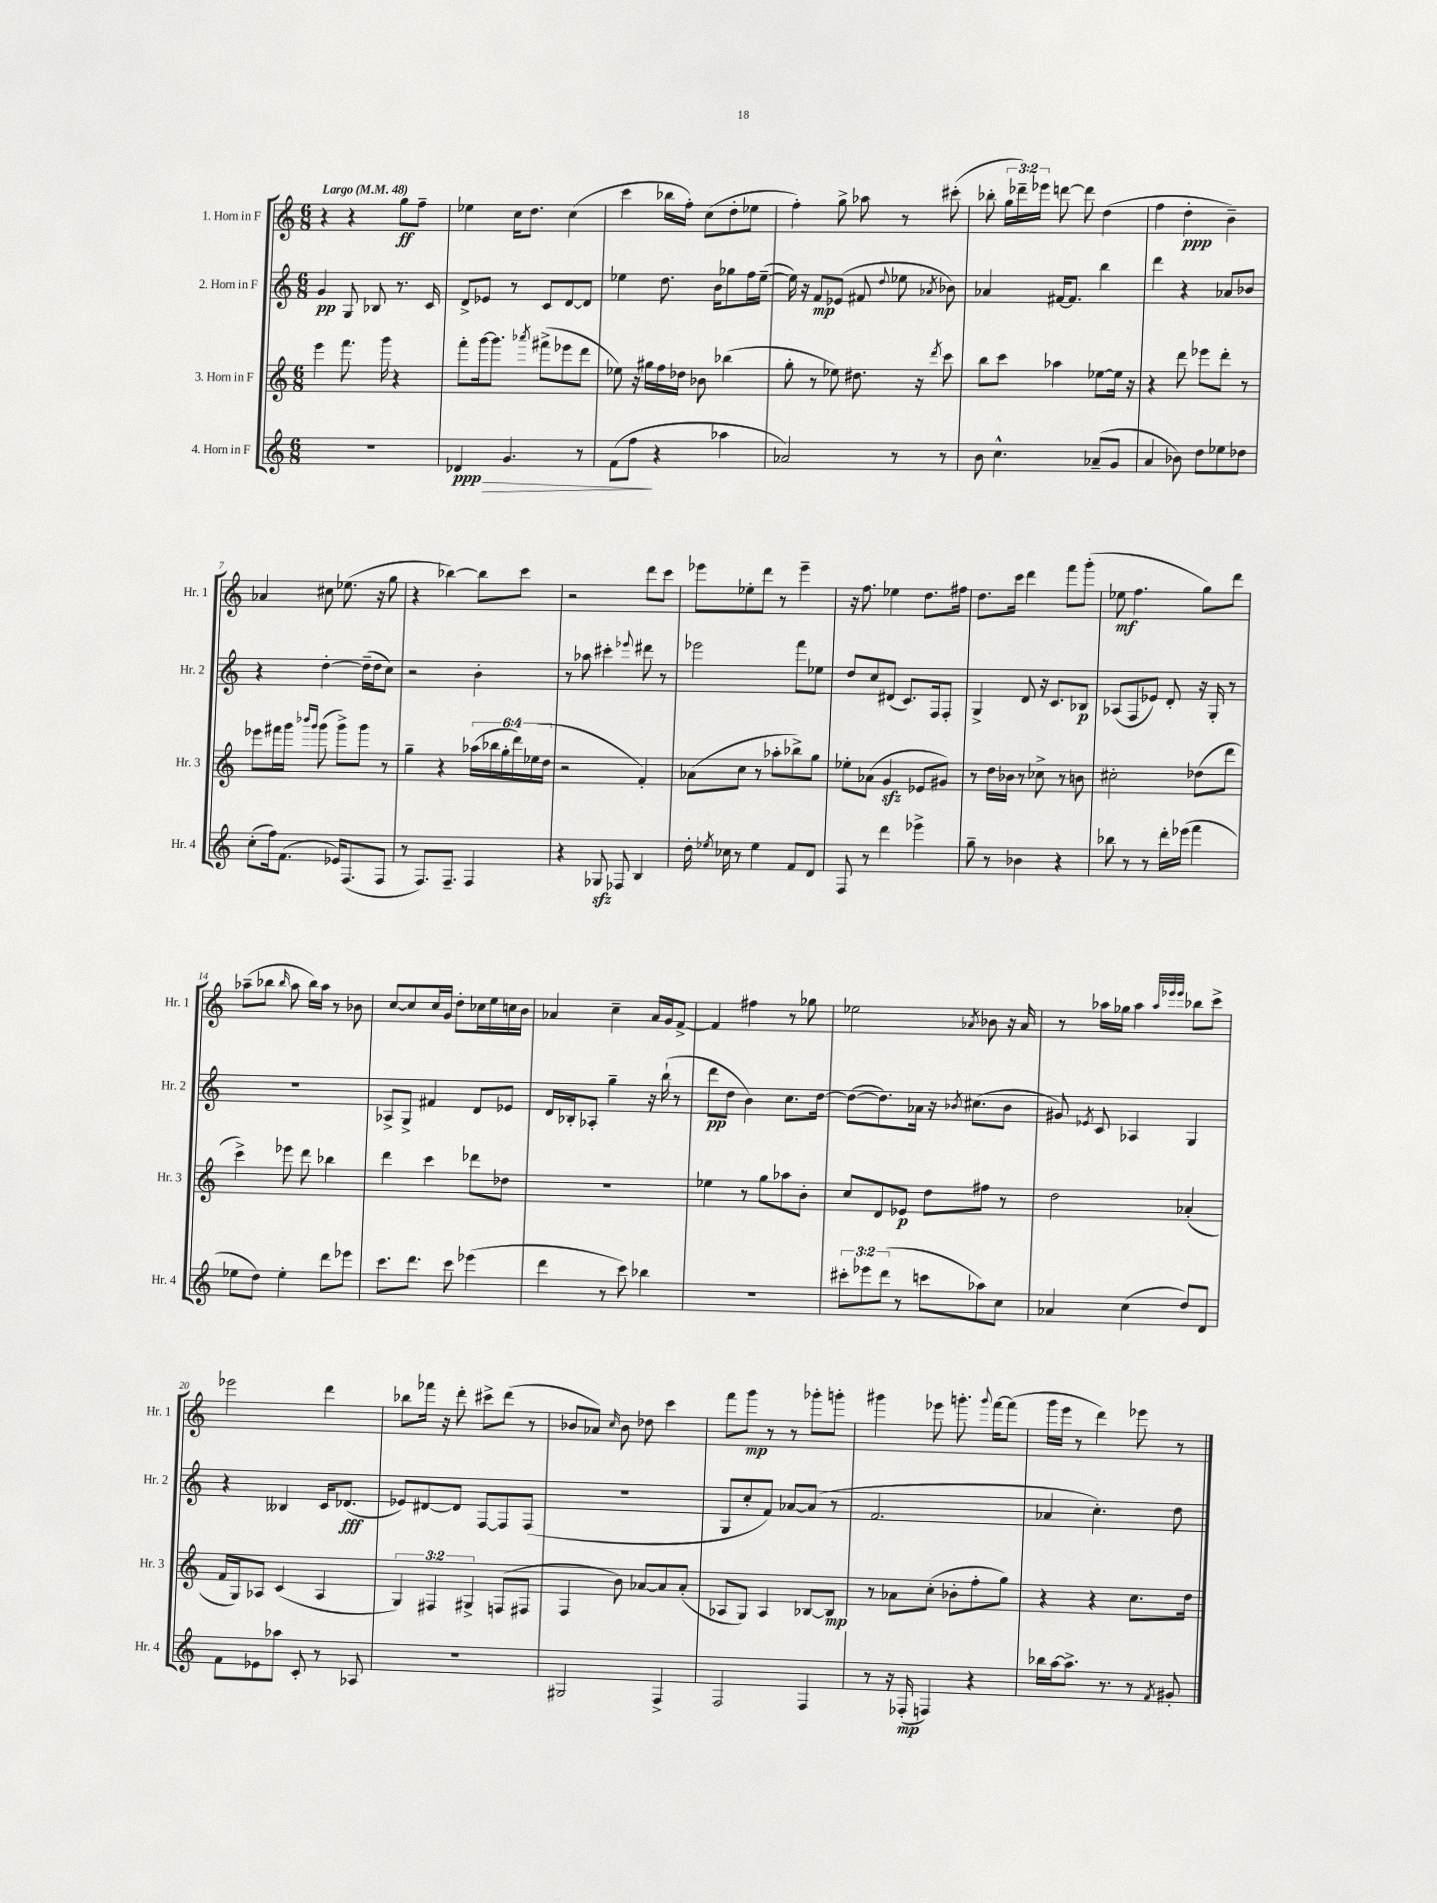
<<
\new StaffGroup <<
\new Staff = "s0" \with { instrumentName = "1. Horn in F" shortInstrumentName = "Hr. 1" } {
    \clef treble \key c \major \numericTimeSignature \time 6/8 \override Staff.TupletNumber.text = #tuplet-number::calc-fraction-text \tempo "Largo" 4 = 48
    \autoBeamOff r4 r4 g''8[\ff f''8]-- |
    ees''4 c''16[ d''8.] c''4( |
    c'''4 bes''16[ f''16]-.) c''8[( d''8-. ees''8] |
    f''4-.) g''8-> aes''8 r8 cis'''8-.( |
    bes''8-. \tuplet 3/2 { g''16[ des'''16--) ees'''16] } d'''8~ d'''8 d''4( |
    f''4 d''4-.\ppp b'4--) |
    aes'4 cis''8 ees''8.( r16 g''8 |
    r4 bes''4~) bes''8[ c'''8] |
    r2 d'''8[ c'''8] |
    ees'''8[ ees''8-. d'''8] r8 ees'''4-- |
    r16 f''8. ees''4 d''8.[ fis''16] |
    d''8.[ c'''16] d'''4 f'''8[ g'''8]-.( |
    ees''8\mf f''4. g''8[) d'''8] |
    aes''8[--( bes''8] \grace { bes''16 } aes''8 bes''16[) aes''16] r8 bes'8 |
    c''8[~ c''8 c''16 g'16] d''8[-. ces''16 e''16 c''16 b'16] |
    aes'4 c''4-- aes'16[ g'16 f'8]~-> |
    f'4 fis''4 r8 ges''8 |
    ees''2 \acciaccatura { aes'8 } bes'8 r16 aes'16 |
    r8 aes''16[ ges''16] aes''4 \grace { aes''32[ ees'''32 ees'''32] } bes''8[ c'''8]-> |
    ees'''2 d'''4 |
    bes''8[ fes'''16] r16 d'''8-. cis'''8[-> d'''8]( r8 |
    bes'8[ aes'8]) \grace { c''16 } bes'8 des''8 c'''4 |
    f'''8[ g'''8]\mp r8 r8 ges'''8[-. g'''8]-. |
    gis'''4 ees'''8 g'''8.-. \appoggiatura { g'''8 } f'''16[~ f'''8]( |
    g'''16[ e'''16] r8 d'''4) ees'''8 r8 \bar "|." |
}
\new Staff = "s1" \with { instrumentName = "2. Horn in F" shortInstrumentName = "Hr. 2" } {
    \clef treble \key c \major \numericTimeSignature \time 6/8
    \autoBeamOff g'4\pp g8 bes8 r8. c'16 |
    d'8[-> ees'8] r8 c'8[ d'8~ d'8] |
    ees''4 d''8. b'16[ ges''8 f''16 ees''16]~--( |
    ees''16) r16 f'8[\mp ees'8]( fis'8 \appoggiatura { d''8 } ees''8 \acciaccatura { aes'8 } bes'8) |
    aes'4 fis'16[~ fis'8.] b''4 |
    d'''4 r4 aes'8[ bes'8] |
    r4 d''4~-. d''16[--( d''16 c''8]) |
    r2 b'4-. |
    r8 aes''8 cis'''4-. \appoggiatura { ees'''8 } dis'''8 r8 |
    ees'''2 f'''8[ ees''8] |
    d''8[ c''8 dis'8]( c'8.[) f16 f8]-. |
    g4-> d'8 r16 c'8.[ bes8]\p |
    aes8[( f8 ees'8]) d'8-. r16 g16-. r8 |
    R2. |
    aes8[-> g8]-> fis'4 d'8[ ees'8] |
    d'16[ bes16-. aes8]-. g''4-- r16 b''16-!( r8 |
    d'''8[\pp d''8] b'4) c''8.[ d''16]~ |
    d''8[~( d''8.) aes'16] r16 \acciaccatura { bes'8 } cis''8.[( bes'8] |
    gis'8) \acciaccatura { ees'8 } c'8 aes4 g4 |
    r4 beses4 c'16[ des'8.]\fff( |
    ees'8[) dis'8~ dis'8] f8[~ f8 f8]( |
    R2. |
    g8[ c''8-. f'8]) aes'8[~ aes'8]( r8 |
    f'2. |
    aes'4 c''4.-.) d''8 \bar "|." |
}
\new Staff = "s2" \with { instrumentName = "3. Horn in F" shortInstrumentName = "Hr. 3" } {
    \clef treble \key c \major \numericTimeSignature \time 6/8 \override Staff.TupletNumber.text = #tuplet-number::calc-fraction-text
    \autoBeamOff e'''4 f'''8. g'''16 r4 |
    f'''8[-. g'''16~ g'''8.] \acciaccatura { aes'''8 } fis'''8[->( ees'''8 d'''8] |
    ees''8) r16 gis''16[ f''16 des''16] bes'8 bes''4( |
    g''8-. r8 ees''8) dis''8. r16 \acciaccatura { d'''8 } c'''8 |
    b''8[ c'''8] aes''4 ees''8[~ ees''16] r16 |
    r4 d'''8 ees'''8[ d'''8]-. r8 |
    ees'''8[ fis'''16 g'''16] \grace { bes'''16[ g'''16] } g'''8( g'''8[->) g'''8] r8 |
    g''4-- r4 \tuplet 6/4 { aes''16[( bes''16 g''16-. d'''16) ees''16( d''16] } |
    r2 f'4-.) |
    aes'8[( c''8] r8 aes''8[-. bes''8->) g''8] |
    ees''8[-. aes'8]( g'4\sfz ees'8[ gis'8]) |
    r8 d''16[ bes'16] r8 ces''8-> r8 b'8 |
    cis''2-. des''8[( d'''8] |
    c'''4->) ees'''8 d'''8 bes''4 |
    d'''4 c'''4 des'''8[ des''8] |
    R2. |
    ees''4 r8 g''8[ aes''8 b'8]-. |
    c''8[ d'8 ees'8]\p d''8[ fis''8] r8 |
    d''2 aes'4-.( |
    f'16[ g16) aes8] c'4( aes4 |
    \tuplet 3/2 { g4) fis4 gis4-> } f8[( fis8] |
    f4 b'8) aes'8[~ aes'8 aes'8]-.( |
    aes8[ g8]) aes4 bes8[~ bes8]\mp |
    r8 aes'8[ c''8]-.( bes'8[-. f''8-. g''8]) |
    r4 r4 c''8.[ d''16] \bar "|." |
}
\new Staff = "s3" \with { instrumentName = "4. Horn in F" shortInstrumentName = "Hr. 4" } {
    \clef treble \key c \major \numericTimeSignature \time 6/8 \override Staff.TupletNumber.text = #tuplet-number::calc-fraction-text
    \autoBeamOff R2. |
    des'4\ppp\> g'4. r8 |
    f'8[( f''8]\! r4 aes''4 |
    aes'2) r8 r8 |
    b'8 c''4.-^ aes'8[--( g'8] |
    a'4 bes'8) d''8[ ees''8 des''8] |
    c''8[-.( f''16) f'8.]( ees'16[) f8.( f8] |
    r8 f8.[) f8.]-- f4 |
    r4 ges8\sfz fes8 b4 |
    d''16-. \acciaccatura { ees''8 } ces''16 r8 ees''4 f'8[ d'8] |
    f8 r8 d'''4 ees'''4-> |
    g''8-- r8 bes'4 r4 |
    bes''8 r8 r8 d'''16[-. ees'''16]( f'''4 |
    ees''8[ d''8]) ees''4-. d'''8[ ees'''8] |
    c'''8.[ d'''8.] c'''8 ees'''4( |
    d'''4 r8 c'''8) bes''4 |
    r2. |
    \tuplet 3/2 { cis'''8[-. ees'''8 d'''8]( } r8 c'''8[ aes''8) c''8] |
    aes'4 c''4( d''8[) d'8] |
    f'8[ ees'8 aes''8] c'8-. r8 aes8 |
    R2. |
    gis2 f4-> |
    f2 f4 |
    r8 r16 fes16-.\mp( f4) r4 |
    bes''16[ a''16~ a''8.]-> r8. r8 \acciaccatura { f'8 } gis'8-. \bar "|." |
}
>>
>>
